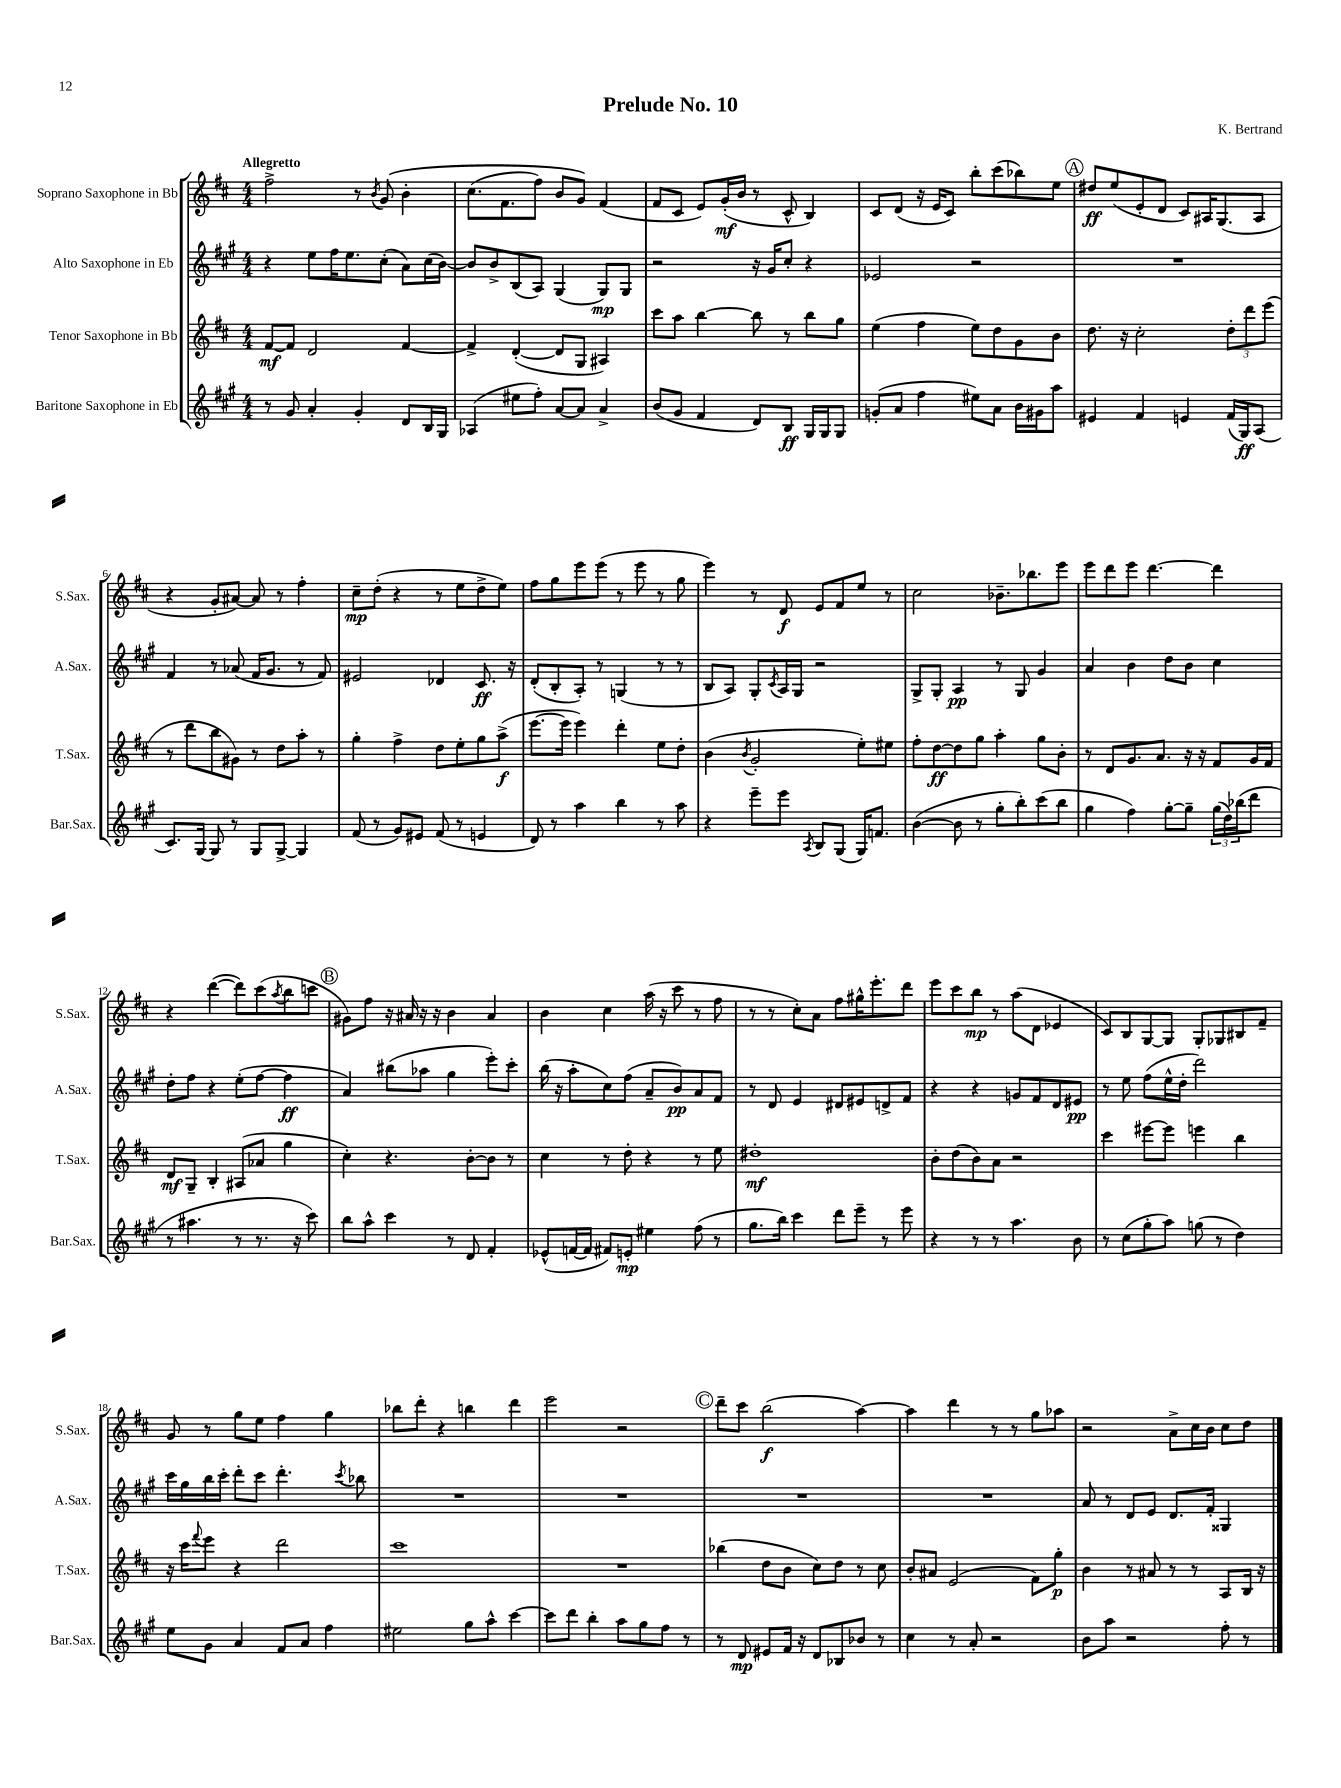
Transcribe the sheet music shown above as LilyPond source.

\header { title = "Prelude No. 10" composer = "K. Bertrand" }
<<
\new StaffGroup <<
\new Staff = "s0" \with { instrumentName = "Soprano Saxophone in Bb" shortInstrumentName = "S.Sax." } {
    \clef treble \key d \major \numericTimeSignature \time 4/4 \tempo "Allegretto"
    fis''2-> r8 \acciaccatura { b'8 } g'8\( b'4-. |
    cis''8.( fis'8. fis''8) b'8 g'8\) fis'4( |
    fis'8 cis'8 e'8) g'16-.\mf( b'16 r8 cis'8-^ b4) |
    cis'8 d'8( r16 e'16 cis'8) b''8-. cis'''8( bes''8) e''8 |
    \mark \markup { \circle "A" } dis''8\ff e''8( e'8-. d'8 cis'8) ais16 g8.( ais8 |
    r4 g'8-. ais'8~) ais'8 r8 fis''4-. |
    cis''8--\mp d''8-.( r4 r8 e''8 d''8-> e''8) |
    fis''8 g''8 e'''8 e'''8( r8 e'''8 r8 g''8 |
    e'''4) r8 d'8\f e'8 fis'8 e''8 r8 |
    cis''2 bes'8.-- bes''8. e'''8 |
    e'''8 d'''8 e'''8 d'''4.~ d'''4 |
    r4 d'''4~( d'''8) cis'''8( \acciaccatura { a''8 } b''8 c'''8 |
    \mark \markup { \circle "B" } gis'8) fis''8 r16 ais'16 r16 r16 b'4 ais'4 |
    b'4 cis''4 a''16( r16 cis'''8 r8 fis''8 |
    r8 r8 cis''8-.) a'8 fis''8 gis''16-^ e'''8.-. d'''8 |
    e'''8 cis'''8 b''8\mp r8 a''8( d'8 ees'4 |
    cis'8) b8 g8~ g8 g8-. ges8 bis8 fis'8-- |
    g'8 r8 g''8 e''8 fis''4 g''4 |
    bes''8 d'''8-. r4 b''4 d'''4 |
    e'''2 r2 |
    \mark \markup { \circle "C" } d'''8-- cis'''8 b''2\f( a''4~) |
    a''4 d'''4 r8 r8 g''8 aes''8 |
    r2 a'8-> cis''16 b'16 cis''8 d''8 \bar "|." |
}
\new Staff = "s1" \with { instrumentName = "Alto Saxophone in Eb" shortInstrumentName = "A.Sax." } {
    \clef treble \key a \major \numericTimeSignature \time 4/4
    r4 e''8 fis''16 e''8. cis''8-.( a'8) cis''16( b'16~) |
    b'8 b'8-> b8( a8) gis4( gis8\mp) gis8 |
    r2 r16 gis'16 cis''8-. r4 |
    ees'2 r2 |
    \mark \markup { \circle "A" } R1 |
    fis'4 r8 aes'8( fis'16 gis'8. r8 fis'8) |
    eis'2 des'4 cis'8.\ff r16 |
    d'8-.( b8-. a8-.) r8 g4( r8 r8 |
    b8 a8) gis8-. \acciaccatura { cis'8 } a16 gis16 r2 |
    gis8-> gis8-. a4\pp r8 gis8 gis'4 |
    a'4 b'4 d''8 b'8 cis''4 |
    d''8-. fis''8 r4 e''8-.( fis''8~ fis''4\ff |
    \mark \markup { \circle "B" } a'4) bis''8( aes''8 gis''4 e'''8-.) cis'''8-. |
    b''16( r16 a''8-. cis''8) fis''8( a'8-- b'8\pp) a'8 fis'8 |
    r8 d'8 e'4 dis'8 eis'8 d'8-> fis'8 |
    r4 r4 g'8 fis'8 d'8 eis'8\pp |
    r8 e''8 fis''8( e''16-^ d''16-. d'''2) |
    cis'''16 gis''16 b''16 cis'''16-. d'''8-. cis'''8 d'''4.-. \acciaccatura { cis'''8 } bes''8 |
    R1 |
    R1 |
    \mark \markup { \circle "C" } R1 |
    R1 |
    a'8 r8 d'8 e'8 d'8. fis'16-. gisis4 \bar "|." |
}
\new Staff = "s2" \with { instrumentName = "Tenor Saxophone in Bb" shortInstrumentName = "T.Sax." } {
    \clef treble \key d \major \numericTimeSignature \time 4/4
    fis'8~\mf fis'8 d'2 fis'4~ |
    fis'4-> d'4~-.( d'8 g8 ais4) |
    cis'''8 a''8 b''4~ b''8 r8 b''8 g''8 |
    e''4( fis''4 e''8) d''8 g'8 b'8 |
    \mark \markup { \circle "A" } d''8. r16 cis''2-. \tuplet 3/2 { d''8-. d'''8 e'''8( } |
    r8 d'''8 b''8 gis'8) r8 d''8 a''8-. r8 |
    g''4-. fis''4-> d''8 e''8-. g''8 a''8->\f( |
    e'''8.~ e'''16 e'''4) d'''4-. e''8 d''8-. |
    b'4( \acciaccatura { b'8 } g'2-. e''8-.) eis''8 |
    fis''8-. d''8~\ff d''8 g''8 a''4-. g''8 b'8-. |
    r8 d'8 g'8. a'8. r16 r16 fis'8 g'16 fis'16 |
    d'8\mf g8-- b4-. ais8( aes'8 g''4 |
    \mark \markup { \circle "B" } cis''4-.) r4. b'8~-. b'8 r8 |
    cis''4 r8 d''8-. r4 r8 e''8 |
    dis''1-.\mf |
    b'8-. d''8( b'8) a'8 r2 |
    cis'''4 eis'''8~ eis'''8 e'''4 b''4 |
    r16 cis'''16 \appoggiatura { fis'''8 } e'''8 r4 d'''2 |
    cis'''1 |
    R1 |
    \mark \markup { \circle "C" } bes''4( d''8 b'8 cis''8) d''8 r8 cis''8 |
    b'8-. ais'8 e'2( fis'8) g''8-.\p |
    b'4 r8 ais'8 r8 r8 a8 b16 r16 \bar "|." |
}
\new Staff = "s3" \with { instrumentName = "Baritone Saxophone in Eb" shortInstrumentName = "Bar.Sax." } {
    \clef treble \key a \major \numericTimeSignature \time 4/4
    r8 gis'8 a'4-. gis'4-. d'8 b16 gis16 |
    aes4( eis''8 fis''8-.) a'8~ a'8 a'4-> |
    b'8( gis'8 fis'4 d'8) b8\ff gis16 gis16 gis8 |
    g'8-.( a'8 fis''4 eis''8) a'8 b'16 gis'16 a''8 |
    \mark \markup { \circle "A" } eis'4 fis'4 e'4 fis'16( gis16\ff) a8( |
    cis'8.) gis16~ gis8 r8 gis8 gis8~-> gis4 |
    fis'8( r8 gis'8) eis'8 fis'8( r8 e'4 |
    d'8) r8 a''4 b''4 r8 a''8 |
    r4 e'''8-- e'''8 \acciaccatura { a8 } b8 gis8( gis16) f'8. |
    b'4~( b'8 r8 gis''8-. b''8-.) cis'''8( b''8 |
    gis''4 fis''4) gis''8~-. gis''8-- \tuplet 3/2 { gis''16( d''16) bes''16( } d'''8 |
    r8 ais''4. r8 r8. r16 cis'''8) |
    \mark \markup { \circle "B" } b''8 a''8-^ cis'''4 r8 d'8 fis'4-. |
    ees'8-^( f'16~ f'16 fis'8) e'8-.\mp eis''4 fis''8( r8 |
    gis''8. b''16) cis'''4 d'''8 e'''8-- r8 e'''8 |
    r4 r8 r8 a''4. b'8 |
    r8 cis''8( gis''8-. a''8) g''8( r8 d''4) |
    e''8 gis'8 a'4 fis'8 a'8 fis''4 |
    eis''2 gis''8 a''8-^ cis'''4~ |
    cis'''8 d'''8 b''4-. a''8 gis''8 fis''8 r8 |
    \mark \markup { \circle "C" } r8 d'8\mp eis'8 fis'16 r16 d'8 bes8 bes'8 r8 |
    cis''4 r8 a'8-. r2 |
    b'8 a''8 r2 fis''8-. r8 \bar "|." |
}
>>
>>
